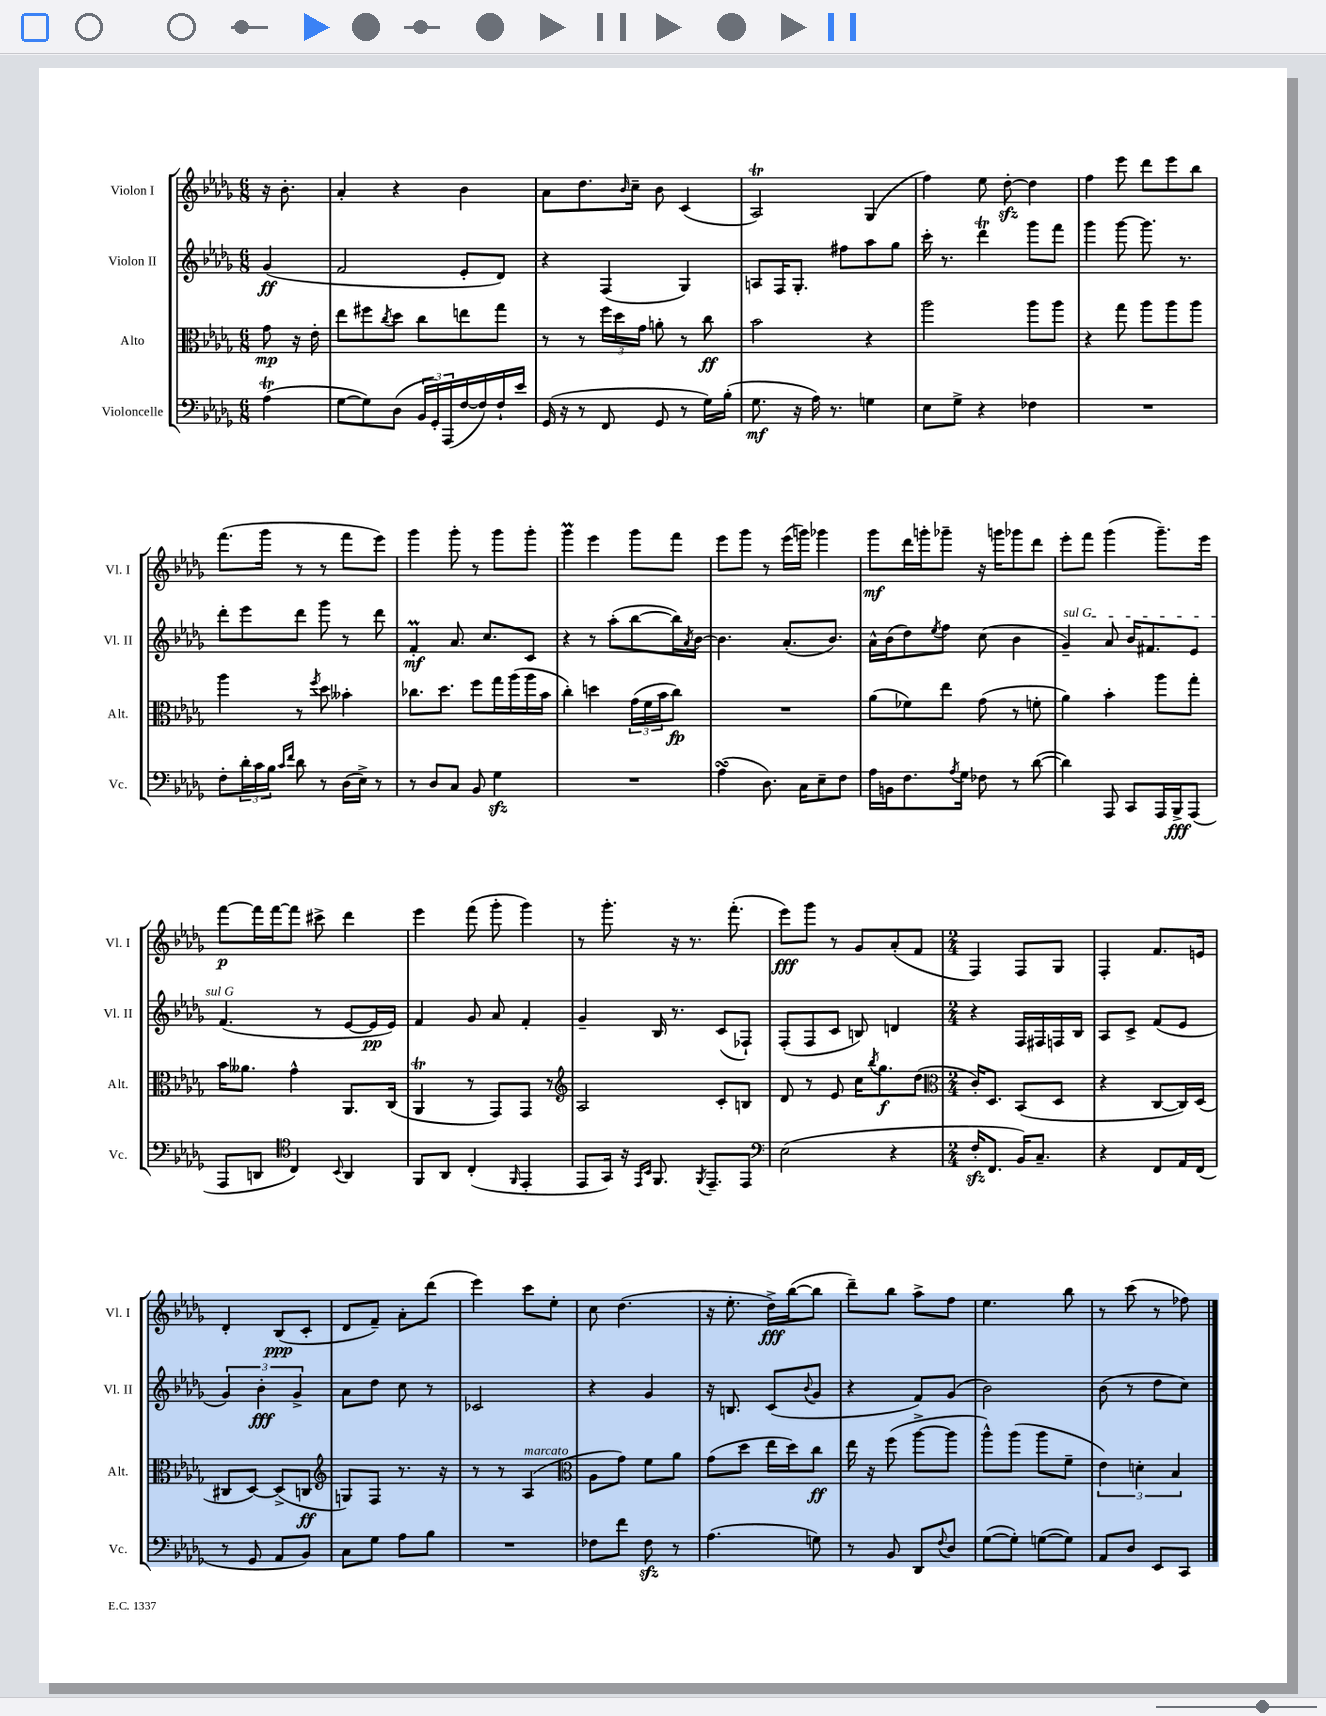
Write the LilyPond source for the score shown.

<<
\new StaffGroup <<
\new Staff = "s0" \with { instrumentName = "Violon I" shortInstrumentName = "Vl. I" } {
    \clef treble \key des \major \numericTimeSignature \time 6/8 \partial 4
    r16 bes'8.-. |
    aes'4-. r4 bes'4 |
    aes'8 des''8. \grace { bes'16 } c''16-- bes'8 c'4( |
    aes2\trill) ges4( |
    f''4) ees''8 des''8~-.\sfz des''4 |
    f''4 ees'''8 des'''8 ees'''8 bes''8 |
    f'''8.( ges'''16 r8 r8 f'''8 ees'''8) |
    ges'''4 ges'''8-. r8 ges'''8 ges'''8-. |
    ges'''4\prall ees'''4 ges'''8 f'''8 |
    ees'''8 ges'''8 r8 ees'''16( g'''16) ges'''4 |
    ges'''8\mf des'''16 g'''16-. ges'''8-- r16 g'''16 ges'''8 des'''8 |
    ees'''8-. f'''8 ges'''4( ges'''8.--) ees'''16 |
    f'''8~\p f'''16 f'''16~ f'''8 cis'''8-> des'''4 |
    ees'''4 f'''8( ges'''8-. ges'''4) |
    r8 ges'''8.-. r16 r8. f'''8.-.( |
    ees'''8\fff) ges'''8 r8 ges'8 aes'8-.( f'8 |
    \numericTimeSignature \time 2/4 f4) f8 ges8 |
    f4-. f'8. e'16 |
    des'4-. bes8\ppp( c'8-. |
    des'8 f'8--) aes'8-. des'''8( |
    ees'''4) c'''8 ees''8-. |
    c''8 des''4.( |
    r16 ees''8.-. des''16->\fff) bes''16~( bes''8 |
    des'''8--) bes''8 aes''8-> f''8 |
    ees''4. bes''8 |
    r8 c'''8( r8 fes''8) \bar "|." |
}
\new Staff = "s1" \with { instrumentName = "Violon II" shortInstrumentName = "Vl. II" } {
    \clef treble \key des \major \numericTimeSignature \time 6/8 \partial 4
    ges'4\ff( |
    f'2 ees'8-. des'8) |
    r4 f4( ges4) |
    a8 f16 ges8.-. fis''8 aes''8 ges''8 |
    c'''16-. r8. des'''4\trill ges'''8 f'''8 |
    ges'''4 ges'''8~ ges'''8. r8. |
    des'''8-. ees'''8 des'''8 ges'''8 r8 des'''8 |
    f'4-.\prall\mf aes'8. c''8. c'8 |
    r4 r8 aes''8-.( bes''8~ bes''16) \acciaccatura { aes'8 } bes'16~ |
    bes'4. aes'8.-.( bes'8.) |
    aes'16-^ bes'16( des''8) \acciaccatura { ees''8 } f''8 c''8( bes'4 |
    \once \override TextSpanner.bound-details.left.text = \markup { \italic "sul G" } ges'4--\startTextSpan) aes'8 bes'16 fis'8. ees'8 |
    f'4.\stopTextSpan( r8 ees'8~ ees'16\pp ees'16) |
    f'4 ges'8 aes'8 f'4-. |
    ges'4-- bes16 r8. c'8( fes8-!) |
    f8-.( f8 c'8 b8) d'4 |
    \numericTimeSignature \time 2/4 r4 f16 fis16 f16 bes16 |
    aes8 c'8-> f'8( ees'8 |
    \tuplet 3/2 { ges'4) bes'4-.\fff ges'4-> } |
    aes'8 des''8 c''8 r8 |
    ces'2 |
    r4 ges'4 |
    r16 b8. c'8( \appoggiatura { bes'8 } ges'8 |
    r4 f'8) ges'8( |
    bes'2) |
    bes'8( r8 des''8 c''8) \bar "|." |
}
\new Staff = "s2" \with { instrumentName = "Alto" shortInstrumentName = "Alt." } {
    \clef alto \key des \major \numericTimeSignature \time 6/8 \partial 4
    ges'8\mp r16 ees'16-. |
    ees''8 fis''8 \acciaccatura { c''8 } des''8 c''8 e''8 ges''8 |
    r8 r8 \tuplet 3/2 { f''16 des''16 ges'16 } a'8-. r8 c''8\ff |
    bes'2 r4 |
    aes''2 aes''8 aes''8 |
    r4 ges''8 aes''8 aes''8 aes''8 |
    aes''4 r8 \acciaccatura { f''8 } des''8 beses'4-. |
    ces''8. des''8. f''8 ges''16 aes''16( aes''16 bes'16 |
    c''4-.) d''4 \tuplet 3/2 { ges'16( f'16 bes'16 } c''8\fp) |
    R2. |
    aes'8( fes'8) ees''8 ges'8( r8 f'8-. |
    aes'4) bes'4-. aes''8 ges''8-. |
    bes'16 aeses'8. ges'4-^ aes,8. c16( |
    aes,4\trill r8 ges,8) ges,8 r8 |
    \clef treble aes2 c'8-. b8 |
    des'8 r8 ees'8 c''16 \acciaccatura { bes''8 } ges''8.\f des''8( |
    \numericTimeSignature \time 2/4 \clef alto c'16-.) des8. bes,8( des8 |
    r4 c8~ c16) des16( |
    cis8 des8~) des8->( c8\ff |
    \clef treble g8) f8 r8. r16 |
    r8 r8 aes4^\markup { \italic "marcato" }( |
    \clef alto aes8 ges'8) f'8 aes'8 |
    ges'8( des''8 ees''16 des''16) c''8\ff |
    ees''16 r16 f''8( aes''8~-> aes''8 |
    aes''8-^) aes''8( aes''8 f'8-- |
    \tuplet 3/2 { ees'4) d'4-. bes4 } \bar "|." |
}
\new Staff = "s3" \with { instrumentName = "Violoncelle" shortInstrumentName = "Vc." } {
    \clef bass \key des \major \numericTimeSignature \time 6/8 \partial 4
    aes4\trill( |
    ges8~ ges8) des8( \tuplet 3/2 { bes,16 ges,16-.) aes,,16( } f16~ f16) f16-! ees'16 |
    ges,16( r16 r8 f,8 ges,8 r8 ges16) bes16-.( |
    ges8.\mf r16 aes16) r8. g4 |
    ees8 ges8-> r4 fes4 |
    R2. |
    f8-. \tuplet 3/2 { des'16-. c'16 bes16 } \grace { c'16 f'16 } des'8 r8 des16( ees16->) r8 |
    r8 des8 c8 bes,8 ges4\sfz |
    R2. |
    aes4\turn( des8.) c16 ees8-- f8 |
    aes16 b,16 f8. \acciaccatura { aes8 } ges16 fes8 r8 des'8~( |
    des'4) aes,,8 c,8 aes,,16 bes,,16->\fff aes,,8( |
    aes,,8 d,8 \clef tenor c4) \appoggiatura { bes,8 } aes,4 |
    f,8 aes,8 c4-.( \grace { f,16 } ees,4-. |
    ees,8 ges,16) r16 \grace { ees,16 bes,16 } f,8. \acciaccatura { f,8 } ees,8.-- ees,8 |
    \clef bass ees2( r4 |
    \numericTimeSignature \time 2/4 f16-.\sfz f,8. bes,16) c8.-- |
    r4 f,8 aes,16 f,16( |
    r8 ges,8 aes,8 bes,8) |
    c8 ges8 aes8 bes8 |
    R2 |
    fes8 f'8 fes8\sfz r8 |
    aes4.( g8) |
    r8 bes,8 des,8 \appoggiatura { f8 } des8 |
    ges8~( ges8-.) g8~( g8) |
    aes,8 des8 ees,8 c,8 \bar "|." |
}
>>
>>
\layout { \context { \Score \remove "Bar_number_engraver" } }
